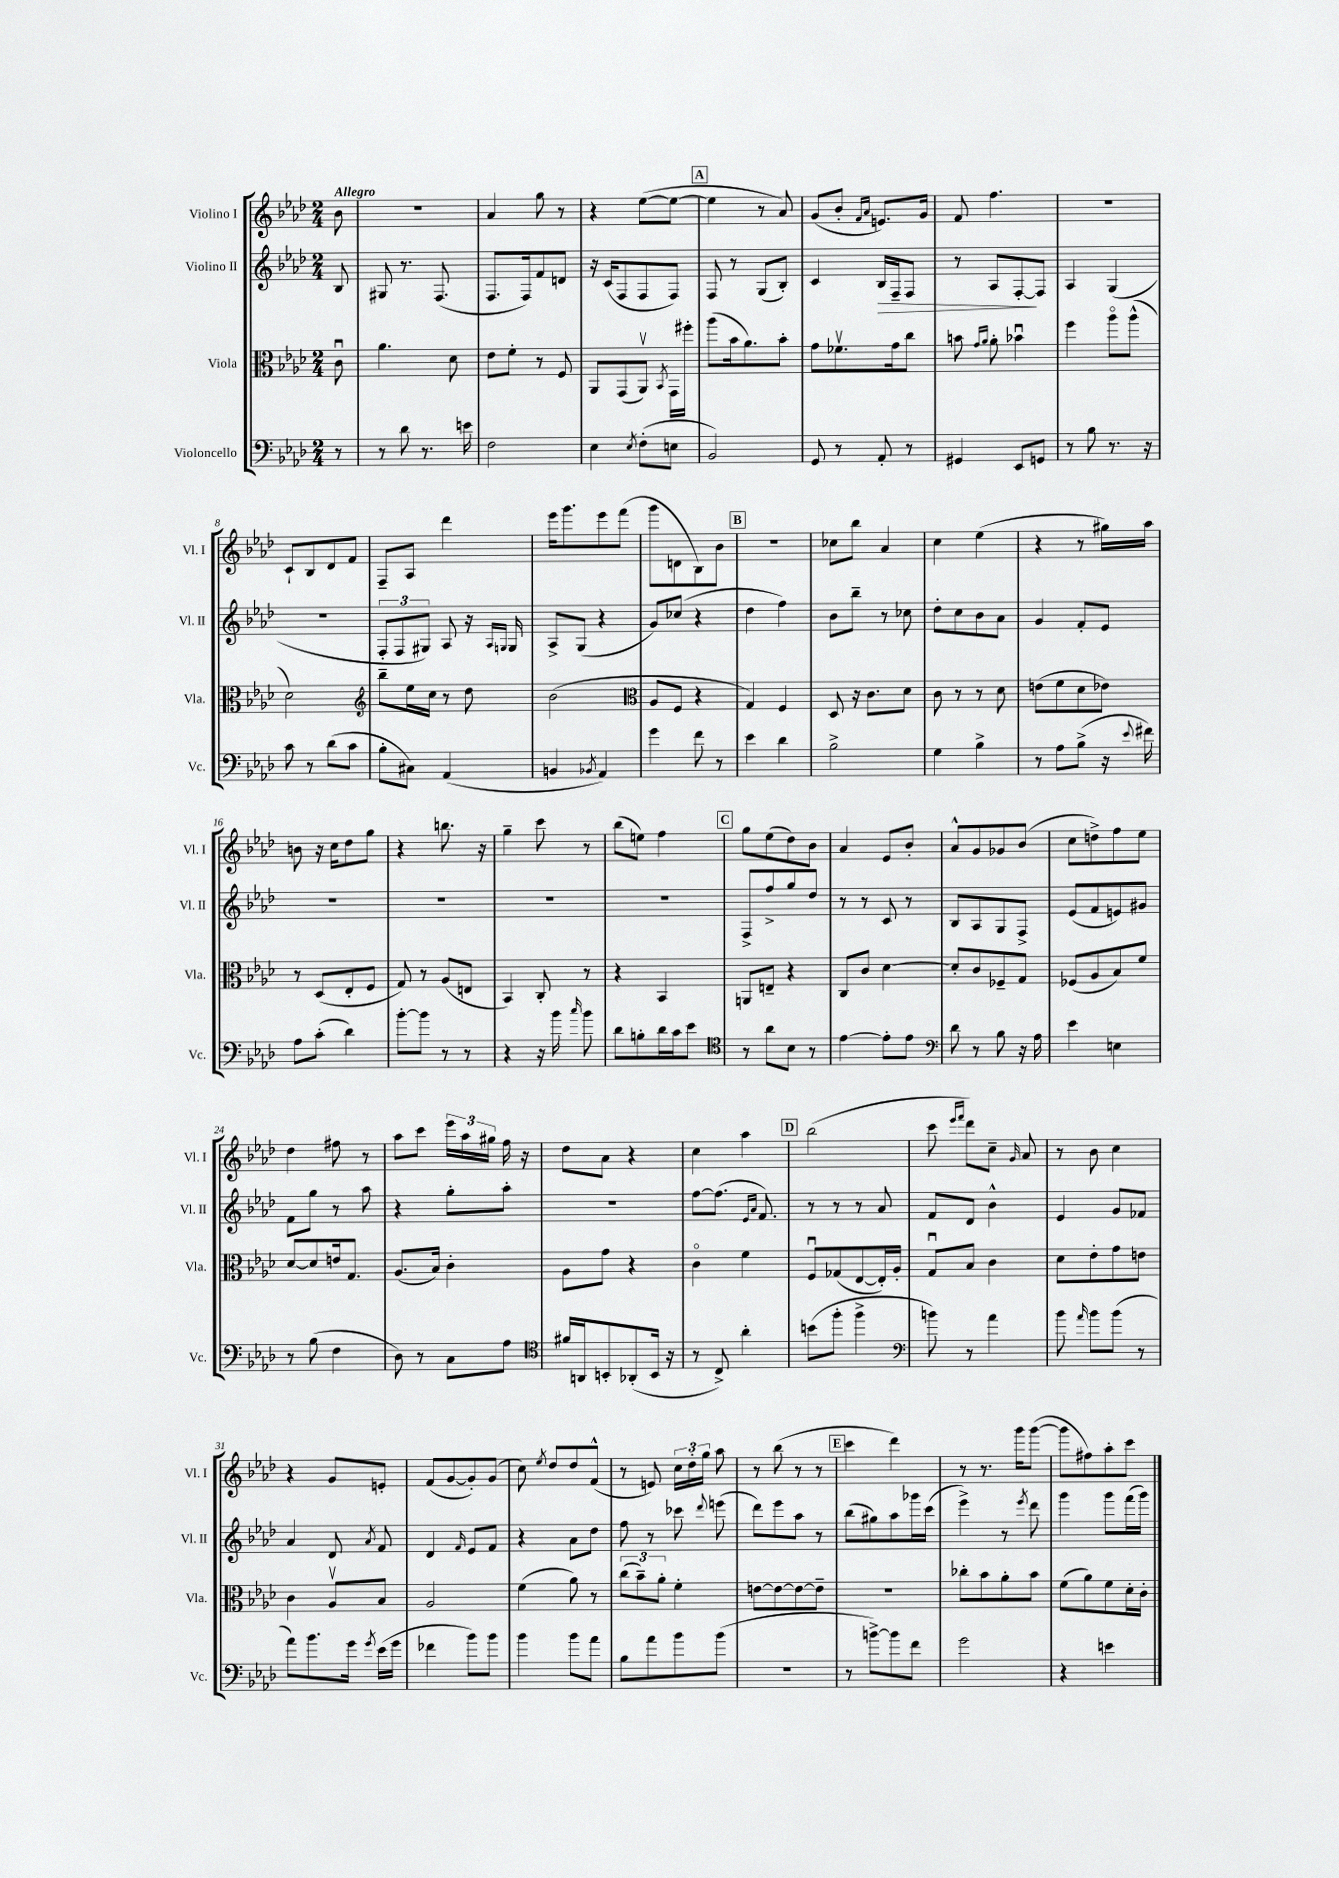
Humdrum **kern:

**kern	**kern	**kern	**kern
*staff4	*staff3	*staff2	*staff1
*clefF4	*clefC3	*clefG2	*clefG2
*k[b-e-a-d-]	*k[b-e-a-d-]	*k[b-e-a-d-]	*k[b-e-a-d-]
*M2/4	*M2/4	*M2/4	*M2/4
8r	8cu	8B-	8b-
=	=	=	=
8r	4.a-	8G#	2r
8d-	.	8.r	.
8.r	.	.	.
.	.	(8.F	.
.	8d-	.	.
16e	.	.	.
=	=	=	=
2F	8e-	8.F	4a-
.	8f'	.	.
.	.	16F)	.
.	8r	8f	8gg
.	8F	8d	8r
=	=	=	=
4E-	8AA-	16r	4r
.	.	(16c	.
.	(8GG	8F	.
8qE-	.	.	.
(8F'	8AA-v)	8F	([8ee-
.	8qBB-	.	.
8E	16GG	8F)	8ee-_
.	16ff#'	.	.
=	=	=	=
2BB-)	(8aa-	8F	4ee-]
.	16b-	8r	.
.	8.a-)	.	.
.	.	(8G	8r
.	8b-'	8B-')	8a-)
=	=	=	=
8GG	8g	4c	(8g
8r	8.f-v	.	8b-'
.	.	.	16qqf
.	.	.	16qqa-
8AA-'	.	16B-	8.e)
.	16g	16F~	.
8r	8cc	8F	.
.	.	.	16g
=	=	=	=
4GG#	8b	8r	8f
.	16qqg	.	.
.	16qqa-	.	.
.	8a-'	8A-	4.ff
8EE-	4b-u	[8F'	.
8GG	.	8F]	.
=	=	=	=
8r	4ff	4A-	2r
8B-	.	.	.
8.r	8aa-o	(4G	.
.	(8aa-^^	.	.
16r	.	.	.
=	=	=	=
8c	2d-)	2r	8c`
8r	.	.	8B-
(8d-	.	.	8d-
8c	.	.	8f
=	=	=	=
*	*clefG2	*	*
8B-'	8bb-~	12F'	8F~
.	.	12F	.
8C#)	16ee-	.	8A-
.	.	12G#)	.
.	16cc	.	.
(4AA-	8r	8A-	4ddd-
.	8dd-	16r	.
.	.	16qqA-	.
.	.	16qqG	.
.	.	16G	.
=	=	=	=
4BB	(2b-	8A-^	16eee-
.	.	.	8.ggg
.	.	(8G	.
8qBB-	.	.	.
4AA-)	.	4r	8eee-
.	.	.	(8fff
=	=	=	=
*	*clefC3	*	*
4g	8A-	8g)	8ggg
.	8F	(8cc-	8d
8f	4r	4r	8B-)
8r	.	.	8b-
=	=	=	=
4e-	4G)	4dd-	2r
4d-	4F	4ff)	.
=	=	=	=
2B-^	8D-	8b-	8cc-
.	16r	8bb-~	8bb-
.	8.c	.	.
.	.	8r	4a-
.	8d-	8cc-	.
=	=	=	=
4G	8c	8dd-'	4cc
.	8r	8cc	.
4B-^	8r	8b-	(4ee-
.	8d-	8a-	.
=	=	=	=
8r	(8e	4g	4r
8A-	8f	.	.
(8B-^	8d-	8f'	8r
16r	8e-)	8e-	16gg#)
8qqe-	.	.	.
16f#)	.	.	16aa-
=	=	=	=
8A-	8r	2r	8b
(8c'	(8D-	.	16r
.	.	.	16cc
4d-)	8E-'	.	8dd-
.	8F	.	8gg
=	=	=	=
[8b-'	8G)	2r	4r
8b-]	8r	.	.
8r	(8A-	.	8.bb
8r	8E	.	.
.	.	.	16r
=	=	=	=
4r	4BB-)	2r	4gg~
16r	8C'	.	8ccc
16b-	.	.	.
16qqcc	.	.	.
8b-	8r	.	8r
=	=	=	=
8d-	4r	2r	(8bb-
8B'	.	.	8ee)
16d-	4BB-	.	4ff
16c	.	.	.
8e-	.	.	.
=	=	=	=
*clefC4	*	*	*
8r	8AA	8F^	8gg
8a-	8E~	8ff^	(8ee-
8B-	4r	8gg	8dd-)
8r	.	8dd-	8b-
=	=	=	=
[4e-	8C	8r	4a-
.	8c	8r	.
8e-']	[4d-	8c	8e-
8e-	.	8r	8b-'
=	=	=	=
*clefF4	*	*	*
8d-	8d-']	8B-	8a-^^
8r	8c	8A-	8g
8B-	8F-~	8G	8g-
16r	8G	8F^	(8b-
16A-	.	.	.
=	=	=	=
4e-	(8F-	(8e-	8cc
.	8A-	8f	8dd^)
4E	8B-)	8e)	8ff
.	8f	8g#	8ee-
=	=	=	=
8r	[8d-	8f	4dd-
(8B-	8d-]	8gg	.
4F	16e	8r	8ff#
.	8.G	.	.
.	.	8aa-	8r
=	=	=	=
8D-)	(8.A-	4r	8aa-
8r	.	.	8ccc
.	16B-)	.	.
8C	4c'	8gg'	24eee-
.	.	.	24aa-
.	.	.	24gg#
8A-	.	8aa-'	16ff
.	.	.	16r
=	=	=	=
*clefC4	*	*	*
16f#	8A-	2r	8dd-
16AA	.	.	.
8BB'	8g	.	8a-
(8AA-'	4r	.	4r
16BB	.	.	.
16r	.	.	.
=	=	=	=
8r	4co	[8ff	4cc
8C^)	.	(8.ff]	.
4a-'	4f	.	4aa-
.	.	16qqe-	.
.	.	16qqa-	.
.	.	8.f)	.
=	=	=	=
(8b	8Fu	8r	(2bb-
8ff'	(8G-	8r	.
4ff^	[8E-	8r	.
.	16E-'])	8a-	.
.	16A-'	.	.
=	=	=	=
*clefF4	*	*	*
8b)	8Gu	8f	8ccc
.	.	.	16qqeee-
.	.	.	16qqfff
8r	8B-	8d-	8ddd-)
4a-	4c	4b-^^	8cc~
.	.	.	16qqg
.	.	.	8a-
=	=	=	=
8b-	8d-	4e-	8r
16qqa-	.	.	.
8b-	8e-'	.	8b-
(8b-	8g	8g	4cc
8r	8e	8f-	.
=	=	=	=
8a-)	4c	4a-	4r
8.b-	.	.	.
.	8A-v	8d-	8g
16g	.	.	.
8qg	.	8qa-	.
(16e-	8B-	8f	8e'
16g	.	.	.
=	=	=	=
4f-	2A-	4d-	(8f
.	.	.	[8g
.	.	16qqf	.
8b-)	.	8e-	8g'])
8b-	.	8f	(8g
=	=	=	=
4b-	(4f	4r	8cc)
.	.	.	8qee-
.	.	.	8dd-
8b-	8a-)	8a-	8dd-
8a-	8r	8dd-	(8f^^
=	=	=	=
8B-	(12cc	8ff	8r
.	12b-~)	.	.
8a-	.	8r	8e)
.	12a-'	.	.
8b-	4f'	8ccc-	24cc
.	.	.	24dd-'
.	.	.	24gg
.	.	8qqddd-	.
(8b-	.	(8eee	8aa-
=	=	=	=
2r	[8e	8ddd-)	8r
.	8e_	8eee-	(8bb-
.	8e_	8aa-	8r
.	8e~]	8r	8r
=	=	=	=
8r	2r	(8bb-	4ccc
[8b^)	.	8gg#)	.
8b]	.	8aa-	4ddd-)
8f	.	16ggg-	.
.	.	(16ccc	.
=	=	=	=
2g	8cc-'	4eee-^)	8r
.	8b-	.	8.r
.	8a-'	8r	.
.	.	.	16ggg
.	.	8qeee-	.
.	8b-	8ddd-	([8ggg
=	=	=	=
4r	(8f	4ggg	8ggg]
.	8a-)	.	8ff#)
4e	8f	8ggg	8aa-'
.	16d-'	(16fff	8ccc
.	16c'	16ggg)	.
==	==	==	==
*-	*-	*-	*-
